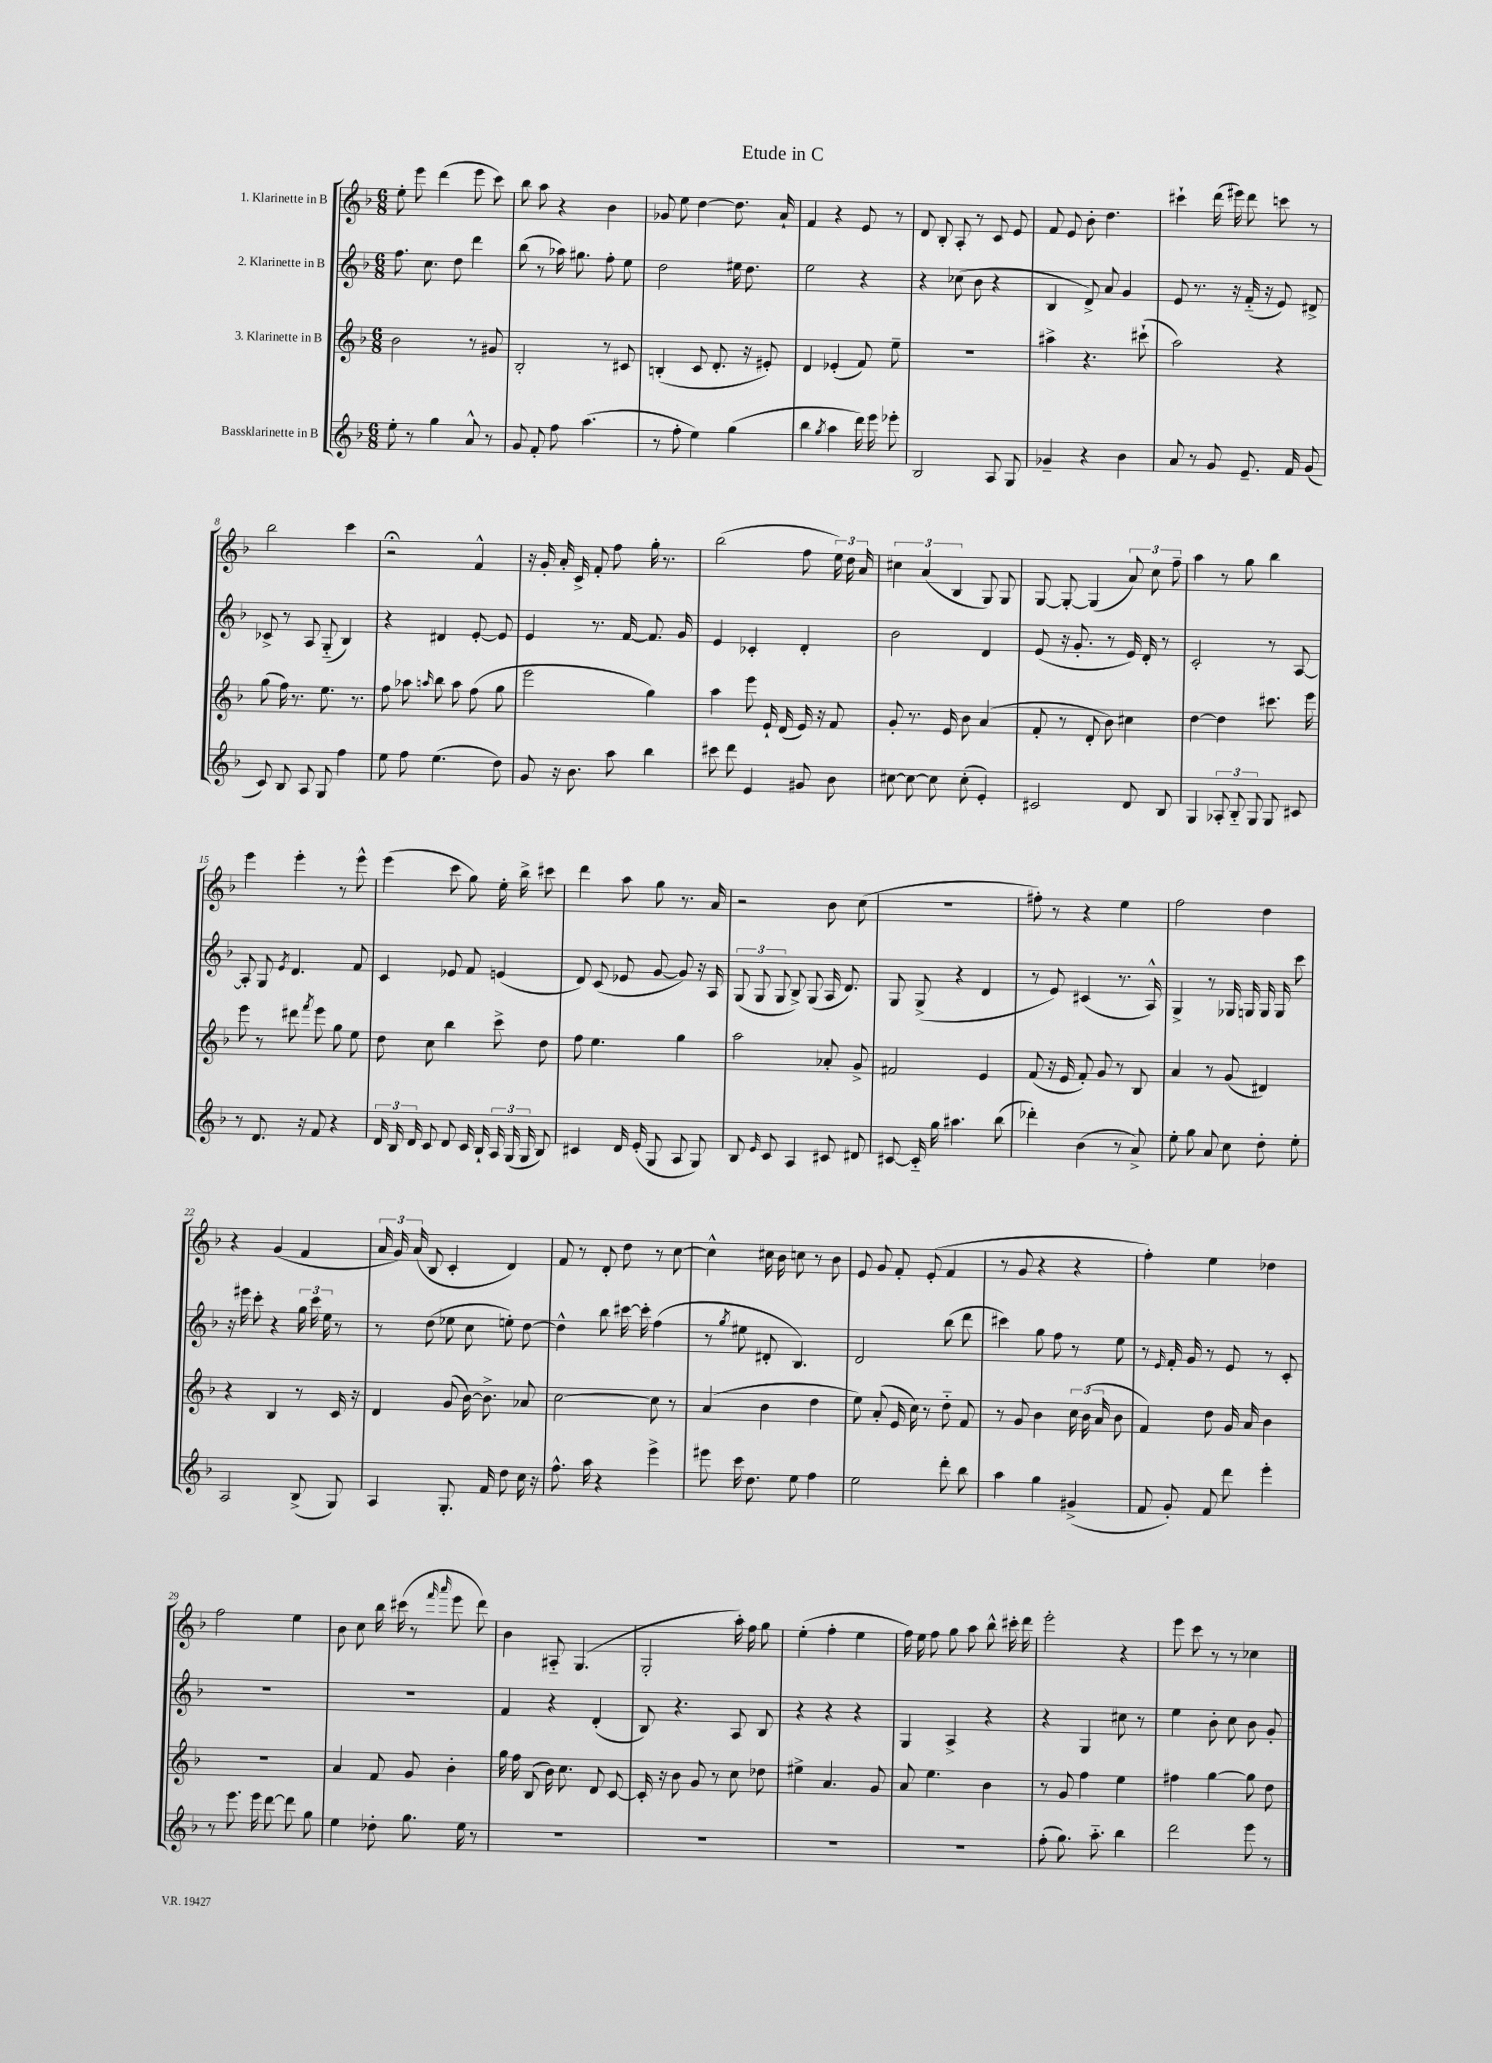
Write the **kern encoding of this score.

**kern	**kern	**kern	**kern
*staff4	*staff3	*staff2	*staff1
*clefG2	*clefG2	*clefG2	*clefG2
*k[b-]	*k[b-]	*k[b-]	*k[b-]
*M6/8	*M6/8	*M6/8	*M6/8
8ee'\	2b-\	8.ff\	8ee'\
8r	.	.	8eee\
.	.	8.cc\	.
4gg\	.	.	(4ddd\
.	.	8dd\	.
8a^^/	8r	4ddd\	8eee\
8r	8g#/	.	8ccc\)
=	=	=	=
8g/	2B-'/	(8bb-\	8bb-\
8f'/	.	8r	8aa\
8ff\	.	16aa-\)	4r
.	.	8.gg#\	.
(4.aa\	.	.	.
.	8r	8ff'\	4b-\
.	8c#/	8ee\	.
=	=	=	=
8r	(4B'/	2dd\	8g-/
8ff'\	.	.	8ee\
4ee\)	8c/	.	[4dd\
.	8.d'/	.	.
(4gg\	.	16ee#\	8.dd\]
.	16r	8.dd\	.
.	8e#'/)	.	.
.	.	.	16a`/
=	=	=	=
4bb-\	4d/	2ee\	4f/
8qgg/	.	.	.
4aa\	(4e-'/	.	4r
16ddd\)	8f/)	4r	8e/
16eee\	.	.	.
8eee-'\	8ee~\	.	8r
=	=	=	=
2B-/	2.r	4r	8d/
.	.	.	8B-'/
.	.	(8cc-\	8A'/
.	.	8b-\	8r
8A/	.	4r	8c/
8G/	.	.	8e/
=	=	=	=
4g-~/	4aa#^\	4B-/	8f/
.	.	.	8e/
4r	4.r	8d^/)	8b-'\
.	.	8a/	4.dd\
4b-\	.	4g/	.
.	(8ccc#`\	.	.
=	=	=	=
8a/	2aa\)	8e/	4ccc#`\
8r	.	8.r	.
8g/	.	.	(16ddd\
.	.	16r	16eee#\)
8.e~/	.	(16f'~/	8ddd\
.	.	16r	.
.	4r	8e/)	8ccc\
16f/	.	.	.
(8g/	.	8d#^/	8r
=	=	=	=
8c/)	(8gg\	8c-^/	2bb-\
8B-/	16ff\)	8r	.
.	8.r	.	.
8A/	.	8A/	.
8G/	8.ee\	(8G'~/	.
4ff\	.	4B-/)	4ccc\
.	8.r	.	.
=	=	=	=
8ee\	8ff\	4r	2r;
8ff\	8aa-\	.	.
.	16qqaa/	.	.
(4.ee\	8bb-\	4d#/	.
.	8aa\	.	.
.	(8ff\	[8e'/	4f^^/
8dd\)	8gg\	8e/]	.
=	=	=	=
8g/	2eee\	4e/	16r
.	.	.	16g'/
16r	.	.	16a'/
8.b-\	.	.	16c^/
.	.	8.r	8f'/
8aa\	.	.	8ff\
.	.	[16f/	.
4bb-\	4gg\)	8.f/]	16gg'\
.	.	.	8.r
.	.	16g/	.
=	=	=	=
8ccc#\	4aa\	4e/	(2bb-\
8ddd\	.	.	.
4e/	8eee\	4c-'/	.
.	16e`/	.	.
.	(16d/	.	.
8g#/	16e/)	4d'/	8ff\
.	16r	.	.
8b-\	8f/	.	24ee\)
.	.	.	24dd\
.	.	.	24a/
=	=	=	=
[8cc#\	8g'/	2b-\	6cc#\
8cc#\_	8.r	.	.
.	.	.	(6a/
8cc#\]	.	.	.
.	16e/	.	.
.	.	.	6B-/
(8cc#'\	8b-\	.	.
4e'/)	(4a/	4d/	8G/)
.	.	.	8G/
=	=	=	=
2c#/	8f'/	(8e/	[8G/
.	8r	16r	8G'/_
.	.	8.g'/	.
.	8d'/	.	(4G/]
.	8b-\)	8r	.
8d/	4cc#\	16e/)	12a/)
.	.	16d'/	.
.	.	.	12cc\
8B-/	.	8r	.
.	.	.	12ff~\
=	=	=	=
4G/	[4dd\	2c'/	4aa\
12A-'/	4dd\]	.	8r
12B-'~/	.	.	.
.	.	.	8gg\
12G/	.	.	.
8G/	8.ccc#\	8r	4bb-\
8c#/	.	[8A/	.
.	16eee\	.	.
=	=	=	=
8r	8eee\	8A'/]	4eee\
8.d/	8r	8G/	.
.	.	8qe/	.
.	8ddd#\	4.d/	4eee'\
16r	.	.	.
.	8qfff/	.	.
8f/	8eee\	.	.
4r	8gg\	.	8r
.	8ee\	8f/	8eee^^\
=	=	=	=
24d/	8dd\	4c/	(4eee\
24B-/	.	.	.
24d/	.	.	.
8c/	8cc\	.	.
8d/	4bb-\	8e-/	8ccc\
16c/	.	8f/	8gg\)
16B-`/	.	.	.
24A/	8ccc^\	(4e/	16ee'\
(24G/	.	.	.
.	.	.	16bb-^\
24G/	.	.	.
8B-/)	8dd\	.	8ccc#\
=	=	=	=
4c#/	8ff\	8d/)	4ddd\
.	4.ee\	(8c/	.
16d/	.	8e-/	8aa\
(16e'/	.	.	.
8G/	.	[8g/	8gg\
8A/	4gg\	8g/])	8.r
8G/)	.	16r	.
.	.	16A/	16a/
=	=	=	=
8B-/	2aa\	(12G/	2r
.	.	12G/	.
16qqe/	.	.	.
8c/	.	.	.
.	.	12G/	.
4A/	.	8B-^/)	.
.	.	(8G/	.
8c#/	8a-'/	16A/	8b-\
.	.	8.d/)	.
8d#/	8g^/	.	(8cc\
=	=	=	=
[8c#/	2f#/	8G/	2.r
16c#'~/]	.	(8G^/	.
16gg\	.	.	.
4.aa#\	.	4r	.
.	4e/	4d/	.
(8bb-\	.	.	.
=	=	=	=
4ddd-'\)	(8f/	8r	8ff#'\)
.	16r	8e/)	8r
.	16e/	.	.
(4b-\	8f'/)	(4c#/	4r
.	8g/	.	.
8r	8r	8.r	4ee\
8a^/)	8B-/	.	.
.	.	16A^^/)	.
=	=	=	=
8ee'\	4a/	4G^/	2ff\
8gg\	.	.	.
8a/	8r	8r	.
8cc\	(8g/	16G-/	.
.	.	16G/	.
8dd'\	4d#/)	16G/	4dd\
.	.	16G/	.
8ee'\	.	8ccc\	.
=	=	=	=
2A/	4r	16r	4r
.	.	16eee#\	.
.	.	8ccc'\	.
.	4B-/	4r	(4g/
(8B-^/	8r	24gg\	4f/
.	.	24ccc\	.
.	.	24ee\	.
8G/)	16c/	8r	.
.	16r	.	.
=	=	=	=
4A/	4d/	8r	24a/
.	.	.	24g/)
.	.	.	(24a/
.	.	(8dd\	8B-/
8.G'/	(8g/	8ee-\	4c'/
.	[16b-\)	8cc\	.
16f/	8.b-^\]	.	.
8dd\	.	8ee'\)	4d/)
16cc\	8a-/	[8dd\	.
16r	.	.	.
=	=	=	=
8.ff^^\	[2cc\	4dd^^\]	8f/
.	.	.	8r
16aa\	.	.	.
4r	.	8bb-\	8d'/
.	.	[16ccc#\	8dd\
.	.	16ccc#'\]	.
4eee^\	8cc\]	(4ff\	8r
.	8r	.	[8cc\
=	=	=	=
8eee#\	(4a/	8r	4cc^^\]
.	.	8qgg/	.
16ccc\	.	8ee#\	.
8.dd\	.	.	.
.	4b-\	8d#'/	16cc#\
.	.	.	16b-\
8ee\	.	4.B-/)	8cc\
4ff\	4dd\	.	8r
.	.	.	8b-\
=	=	=	=
2ee\	8ee\)	2d/	8e/
.	(8a'/	.	8g/
.	16e/	.	8f'/
.	16cc\)	.	.
.	8r	.	(8e'/
8ddd'\	8dd'~\	(8bb-\	4f/
8bb-\	8f/	8ddd\	.
=	=	=	=
4aa\	8r	4ccc#\)	8r
.	8g/	.	8g/
4gg\	4b-\	8gg\	4r
.	.	8ff\	.
(4g#^/	24cc\	8r	4r
.	(24b-\	.	.
.	24a/	.	.
.	8b-\	8ee\	.
=	=	=	=
8f/	4f/)	8r	4ff'\)
.	.	16qqe/	.
8g'/)	.	16f'/	.
.	.	16g/	.
8f/	8dd\	8r	4ee\
8ddd\	16g/	8e/	.
.	16a/	.	.
4eee'\	4b-\	8r	4dd-\
.	.	8c'/	.
=	=	=	=
8r	2.r	2.r	2ff\
8.eee\	.	.	.
16eee\	.	.	.
[8ddd\	.	.	.
8ddd\]	.	.	4ee\
8gg\	.	.	.
=	=	=	=
4ee\	4a/	2.r	8b-\
.	.	.	8cc\
8dd-'\	8f/	.	16bb-\
.	.	.	(16ccc#\
8.gg\	8g/	.	8r
.	.	.	16qqfff/
.	.	.	16qqaaa/
.	4b-'\	.	8eee\
16ee\	.	.	.
8r	.	.	8ddd\)
=	=	=	=
2.r	16gg\	4f/	4b-\
.	16ff\	.	.
.	(8B-/	.	.
.	16b-\)	4r	8A#'~/
.	8.cc\	.	.
.	.	.	(4.G/
.	8d/	(4d'/	.
.	[8c/	.	.
=	=	=	=
2.r	16c'/]	8B-/)	2G'/
.	16r	.	.
.	8b-\	4.r	.
.	8g/	.	.
.	8r	.	.
.	8cc\	8A/	16aa'\)
.	.	.	16ff\
.	8dd-\	8B-/	8gg\
=	=	=	=
2.r	4ee#^\	4r	(4ee'\
.	4.a/	4r	4ff'\
.	.	4r	4ee\
.	8g/	.	.
=	=	=	=
2.r	8a/	4G/	16ff\)
.	.	.	16ee\
.	4.ee\	.	8ff\
.	.	4A^/	8gg\
.	.	.	8aa\
.	4b-\	4r	8bb-^^\
.	.	.	16ccc#'\
.	.	.	16ddd\
=	=	=	=
(8ff'\	8r	4r	2eee'\
8.gg\)	8g/	.	.
.	4ff\	4G/	.
8.aa'~\	.	.	.
4bb-\	4ee\	8cc#\	4r
.	.	8r	.
=	=	=	=
2ddd\	4ff#\	4ee\	8eee\
.	.	.	8ccc\
.	[4gg\	8b-'\	8r
.	.	8cc\	8r
8eee\	8gg\]	8b-\	4cc-\
8r	8dd\	8g'/	.
==	==	==	==
*-	*-	*-	*-
